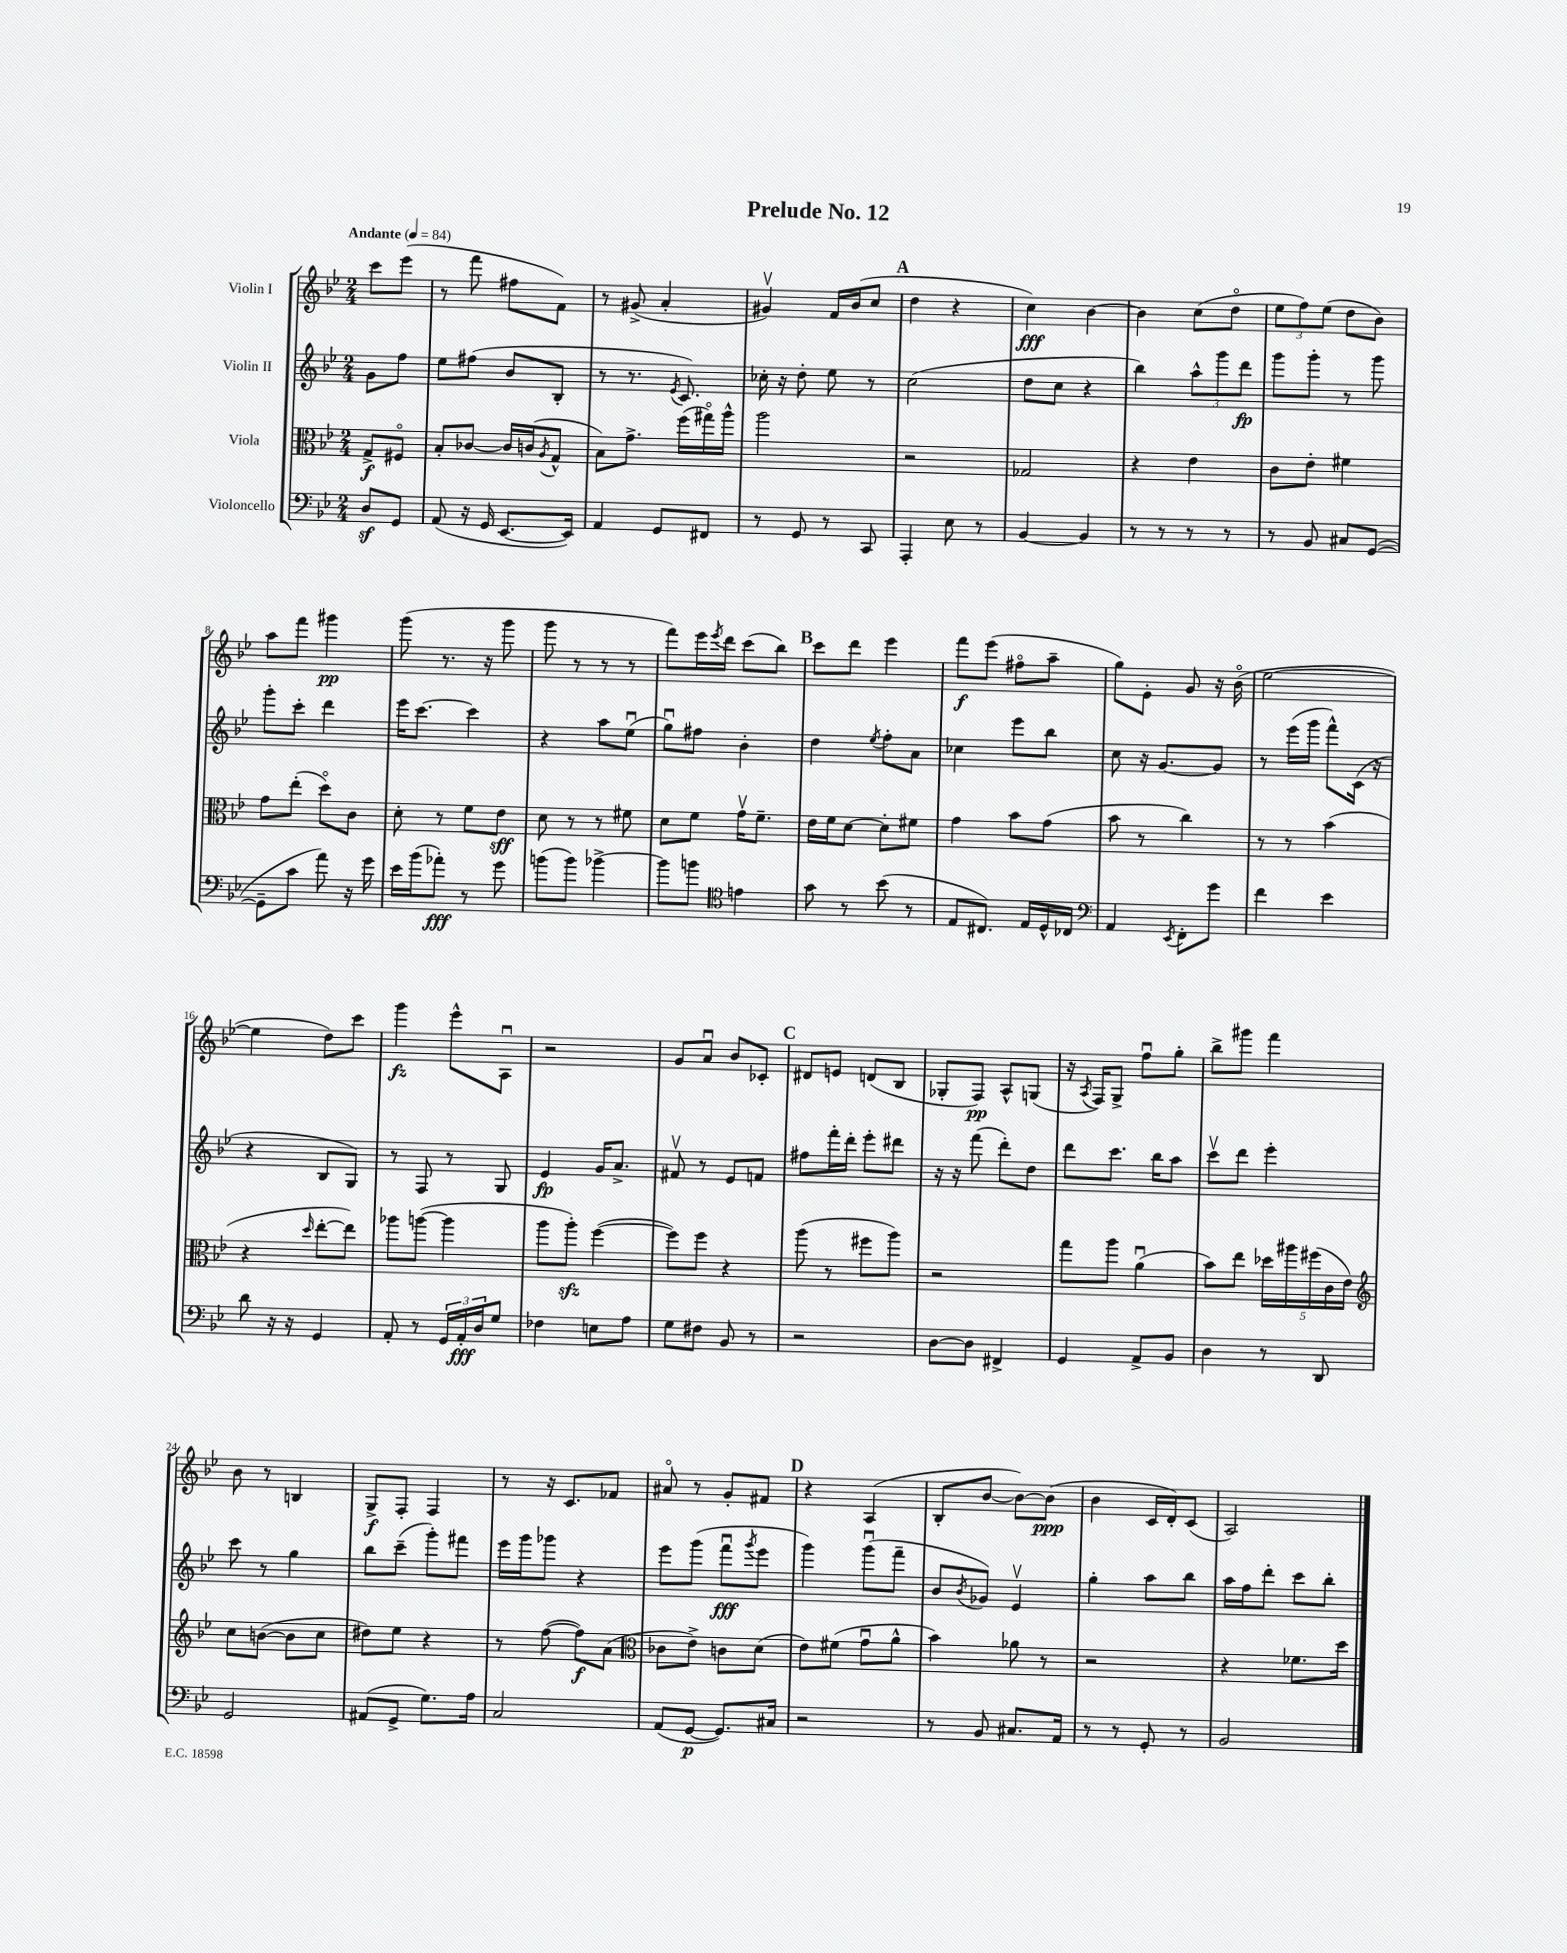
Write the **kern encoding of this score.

**kern	**dynam	**kern	**dynam	**kern	**dynam	**kern	**dynam
*part4	*part4	*part3	*part3	*part2	*part2	*part1	*part1
*staff4	*staff4	*staff3	*staff3	*staff2	*staff2	*staff1	*staff1
*I"Violoncello	*	*I"Viola	*	*I"Violin II	*	*I"Violin I	*
*clefF4	*	*clefC3	*	*clefG2	*	*clefG2	*
*k[b-e-]	*	*k[b-e-]	*	*k[b-e-]	*	*k[b-e-]	*
*M2/4	*	*M2/4	*	*M2/4	*	*M2/4	*
*MM84	*	*MM84	*	*MM84	*	*MM84	*
=	=	=	=	=	=	=	=
!	!	!	!	!	!	!LO:TX:a:B:t=Andante	!
8Dz/L	.	8G^/L	f	8g\L	.	8ccc\L	.
8GG/J	.	8F#X/J	.	8ff\J	.	(8eee-\J	.
=1	=1	=1	=1	=1	=1	=1	=1
(8AA/	.	8B-'/L	.	8ee-\L	.	8r	.
16r	.	[8c-X/J	.	(8ff#X\J	.	8fff\	.
16GG/	.	.	.	.	.	.	.
[8.EE-/L	.	16c-/LL]	.	8b-/L	.	8ff#X\L	.
.	.	(16cn/J	.	.	.	.	.
.	.	8qA/	.	.	.	.	.
.	.	8G^^/J	.	8B-'/J	.	8f\J)	.
16EE-/Jk])	.	.	.	.	.	.	.
=2	=2	=2	=2	=2	=2	=2	=2
4AA/	.	8B-\L)	.	8r	.	8r	.
.	.	8.g^\J	.	8.r	.	(8g#X^/	.
8GG/L	.	.	.	.	.	4a'/	.
.	.	.	.	8qe-/	.	.	.
.	.	(16ff\LL	.	8.c/)	.	.	.
8FF#X/J	.	16gg#X\)	.	.	.	.	.
.	.	16aa^^\JJ	.	.	.	.	.
=3	=3	=3	=3	=3	=3	=3	=3
8r	.	2aa\	.	16cc-X'\	.	4g#Xv/)	.
.	.	.	.	16r	.	.	.
8GG/	.	.	.	8dd'\	.	.	.
8r	.	.	.	8ee-\	.	16f/LL	.
.	.	.	.	.	.	(16b-/J	.
8CC/	.	.	.	8r	.	8cc/J	.
!!LO:REH:place=s1:t=A
=4	=4	=4	=4	=4	=4	=4	=4
4AAA'/	.	2r	.	(2cc\	.	4dd\	.
8E-\	.	.	.	.	.	4r	.
8r	.	.	.	.	.	.	.
=5	=5	=5	=5	=5	=5	=5	=5
[4BB-/	.	2G-X/	.	8dd\L	.	4cc\)	fff
.	.	.	.	8cc\J	.	.	.
4BB-/]	.	.	.	4r	.	[4b-\	.
=6	=6	=6	=6	=6	=6	=6	=6
8r	.	4r	.	4bb-\)	.	4b-\]	.
8r	.	.	.	.	.	.	.
8r	.	4e-\	.	12aa^^\L	.	(8cc\L	.
.	.	.	.	12ggg\	.	.	.
8r	.	.	.	.	.	8dd\J	.
.	.	.	.	12ddd\J	fp	.	.
=7	=7	=7	=7	=7	=7	=7	=7
8r	.	8c\L	.	8ggg\L	.	12ee-\L	.
.	.	.	.	.	.	12ff\)	.
8BB-/	.	8e-'\J	.	8ggg'\J	.	.	.
.	.	.	.	.	.	(12ee-\J	.
8C#X/L	.	4f#X\	.	8r	.	8dd\L	.
([8GG/J	.	.	.	8ggg\	.	8b-\J)	.
!!LO:LB:g=z
=8	=8	=8	=8	=8	=8	=8	=8
8GG~\L]	.	8g\L	.	8ggg'\L	.	8aa\L	.
8c\J	.	(8ee-'\J	.	8ccc'\J	.	8fff\J	.
8a\)	.	8dd\L)	.	4ddd\	.	4ggg#X\	pp
16r	.	8c\J	.	.	.	.	.
16g\	.	.	.	.	.	.	.
=9	=9	=9	=9	=9	=9	=9	=9
16e-\LL	.	8d'\	.	16eee-\KL	.	(8ggg\	.
(16b-\J	.	.	.	[8.ccc\J	.	.	.
8a-X'\J)	fff	8r	.	.	.	8.r	.
8r	.	8f\L	.	4ccc\]	.	.	.
.	.	.	.	.	.	16r	.
8g\	.	8e-\J	sff	.	.	8ggg\	.
=10	=10	=10	=10	=10	=10	=10	=10
(8bn\L	.	8d\	.	4r	.	8ggg\	.
8b\J)	.	8r	.	.	.	8r	.
[4b-X^\	.	8r	.	8aa\L	.	8r	.
.	.	8f#X\	.	(8ee-u\J	.	8r	.
=11	=11	=11	=11	=11	=11	=11	=11
8b-\L]	.	8d\L	.	8ggu\L)	.	8fff\L)	.
8bn\J	.	8f\J	.	8ff#X\J	.	16eee-\L	.
.	.	.	.	.	.	8qeee-/	.
.	.	.	.	.	.	16ddd\JJ	.
*clefC4	*	*	*	*	*	*	*
4en\	.	16gv\KL	.	4b-'\	.	(8ccc\L	.
.	.	8.f~\J	.	.	.	.	.
.	.	.	.	.	.	8bb-\J)	.
!!LO:REH:place=s1:t=B
=12	=12	=12	=12	=12	=12	=12	=12
8g\	.	16e-\LL	.	4dd\	.	8ccc\L	.
.	.	16f\J	.	.	.	.	.
8r	.	[8d\J	.	.	.	8ddd\J	.
.	.	.	.	8qee-/	.	.	.
(8b-\	.	8d'\L]	.	8ff'\L	.	4eee-\	.
8r	.	8f#X\J	.	8a\J	.	.	.
=13	=13	=13	=13	=13	=13	=13	=13
8E-/L	.	4g\	.	4cc-X\	.	8fff\L	f
8.C#X/J)	.	.	.	.	.	(8eee-\J	.
.	.	8b-\L	.	8eee-\L	.	8ff#X\L	.
16E-/LL	.	.	.	.	.	.	.
16D^^/	.	(8g\J	.	8bb-\J	.	8aa~\J	.
16C-X/JJ	.	.	.	.	.	.	.
=14	=14	=14	=14	=14	=14	=14	=14
*clefF4	*	*	*	*	*	*	*
4AA/	.	8b-\	.	8cc\	.	8gg\L)	.
.	.	8r	.	16r	.	8e-'\J	.
.	.	.	.	[8.g/L	.	.	.
8qEE-/	.	.	.	.	.	.	.
8FF'\L	.	4cc\)	.	.	.	8g/	.
8g\J	.	.	.	8g/J]	.	16r	.
.	.	.	.	.	.	(16b-\	.
=15	=15	=15	=15	=15	=15	=15	=15
4f\	.	8r	.	8r	.	[2ee-\	.
.	.	8r	.	(16eee-\LL	.	.	.
.	.	.	.	16ggg\JJ	.	.	.
4e-\	.	(4b-\	.	8fff^^\L)	.	.	.
.	.	.	.	(16c\Jk	.	.	.
.	.	.	.	16r	.	.	.
!!LO:LB:g=z
=16	=16	=16	=16	=16	=16	=16	=16
8d\	.	4r	.	4r	.	4ee-\]	.
16r	.	.	.	.	.	.	.
16r	.	.	.	.	.	.	.
.	.	16qqdd/	.	.	.	.	.
4GG/	.	[8ee-'\L	.	8B-/L	.	8dd\L)	.
.	.	8ee-\J])	.	8G/J)	.	8ccc\J	.
=17	=17	=17	=17	=17	=17	=17	=17
8AA'/	.	8aa-X\L	.	8r	.	4ggg\	fz
8r	.	([8aan\J	.	8F/	.	.	.
24GG/LL	.	4aa\]	.	8r	.	8eee-^^\L	.
24AA'/	fff	.	.	.	.	.	.
24D/J	.	.	.	.	.	.	.
8G/J	.	.	.	8G/	.	8Au\J	.
=18	=18	=18	=18	=18	=18	=18	=18
4F-X\	.	8aa\L	.	4e-/	fp	2r	.
.	.	8aazz'\J)	.	.	.	.	.
8En\L	.	([4ff\	.	16g/KL	.	.	.
.	.	.	.	8.a^/J	.	.	.
8A\J	.	.	.	.	.	.	.
=19	=19	=19	=19	=19	=19	=19	=19
8G\L	.	8ff\L])	.	8f#Xv/	.	8g/L	.
8F#X\J	.	8ff\J	.	8r	.	8au/J	.
8BB-/	.	4r	.	8e-/L	.	8b-/L	.
8r	.	.	.	8fn/J	.	8c-X'/J	.
!!LO:REH:place=s1:t=C
=20	=20	=20	=20	=20	=20	=20	=20
2r	.	(8aa\	.	8ff#X\L	.	8d#X/L	.
.	.	8r	.	16fff'\L	.	8en/J	.
.	.	.	.	16ddd'\JJ	.	.	.
.	.	8ff#X\L	.	8eee-'\L	.	(8dn/L	.
.	.	8aa\J)	.	8ddd#X\J	.	8B-/J	.
=21	=21	=21	=21	=21	=21	=21	=21
[8D\L	.	2r	.	16r	.	8G-X'/L	.
.	.	.	.	16r	.	.	.
8D\J]	.	.	.	(8fff\	.	8F/J)	pp
4FF#X^/	.	.	.	8ddd'\L)	.	8A^^/L	.
.	.	.	.	8dd\J	.	(8Gn/J	.
=22	=22	=22	=22	=22	=22	=22	=22
4GG/	.	8gg\L	.	8ddd\L	.	16r	.
.	.	.	.	.	.	8qA/	.
.	.	.	.	.	.	16F/KL)	.
.	.	8aa\J	.	8.ccc\J	.	8G^/J	.
8AA^/L	.	(4au\	.	.	.	8ffu\L	.
.	.	.	.	16bb-\KL	.	.	.
8BB-/J	.	.	.	8aa\J	.	8gg'\J	.
=23	=23	=23	=23	=23	=23	=23	=23
4D\	.	8b-\L)	.	8cccv\L	.	8bb-^\L	.
.	.	8ee-\J	.	8ddd\J	.	8ggg#X\J	.
8r	.	20dd-X\LL	.	4eee-'\	.	4fff\	.
.	.	20aa#X\	.	.	.	.	.
.	.	(20ff#X\	.	.	.	.	.
8DD/	.	.	.	.	.	.	.
.	.	20c\	.	.	.	.	.
.	.	20e-\JJ)	.	.	.	.	.
!!LO:LB:g=z
=24	=24	=24	=24	=24	=24	=24	=24
*	*	*clefG2	*	*	*	*	*
2GG/	.	8cc\L	.	8ccc\	.	8b-\	.
.	.	([8bn\J	.	8r	.	8r	.
.	.	8b\L]	.	4gg\	.	4Bn/	.
.	.	8cc\J	.	.	.	.	.
=25	=25	=25	=25	=25	=25	=25	=25
(8AA#X/L	.	8dd#X\L)	.	8bb-\L	.	8G^/L	f
8GG^/J	.	8ee-\J	.	(8ccc~\J	.	8F'/J	.
8.G\L)	.	4r	.	8ggg'\L)	.	4F/	.
.	.	.	.	8fff#X\J	.	.	.
16A\Jk	.	.	.	.	.	.	.
=26	=26	=26	=26	=26	=26	=26	=26
2C/	.	8r	.	16eee-\LL	.	8r	.
.	.	.	.	16ggg\J	.	.	.
.	.	([8ff\	.	8ggg-X\J	.	16r	.
.	.	.	.	.	.	8.c/L	.
.	.	8ff\L])	f	4r	.	.	.
.	.	(8a\J	.	.	.	8f-X/J	.
=27	=27	=27	=27	=27	=27	=27	=27
*	*	*clefC3	*	*	*	*	*
(8AA/L	.	8c-X\L	.	8eee-\L	.	8a#X/	.
[8GG/J	p	8e-^\J)	.	(8ggg\J	.	8r	.
8.GG/L])	.	8cn\L	.	8fffu\L	fff	8g'/L	.
.	.	.	.	8qggg/	.	.	.
.	.	(8d\J	.	8eee-\J	.	8f#X/J	.
16C#X/Jk	.	.	.	.	.	.	.
!!LO:REH:place=s1:t=D
=28	=28	=28	=28	=28	=28	=28	=28
2r	.	8e-\L)	.	4ggg\)	.	4r	.
.	.	(8f#X\J	.	.	.	.	.
.	.	8gu\L	.	(8gggu\L	.	(4A/	.
.	.	8a^^\J	.	8fff~\J	.	.	.
=29	=29	=29	=29	=29	=29	=29	=29
8r	.	4b-\)	.	8b-/L	.	8B-'/L	.
.	.	.	.	8qb-/	.	.	.
8BB-/	.	.	.	8g-X/J)	.	[8b-/J	.
8.C#X/L	.	8a-X\	.	4e-v/	.	8b-\L_)	.
.	.	8r	.	.	.	(8b-\J]	ppp
16AA/Jk	.	.	.	.	.	.	.
=30	=30	=30	=30	=30	=30	=30	=30
8r	.	2r	.	4gg'\	.	4b-\	.
8r	.	.	.	.	.	.	.
8GG'/	.	.	.	8aa\L	.	16c/LL	.
.	.	.	.	.	.	16d'/J)	.
8r	.	.	.	8bb-\J	.	(8c/J	.
=31	=31	=31	=31	=31	=31	=31	=31
2BB-/	.	4r	.	16aa\LL	.	2A/)	.
.	.	.	.	16ff\J	.	.	.
.	.	.	.	8ddd'\J	.	.	.
.	.	8.f-X\L	.	8ccc\L	.	.	.
.	.	.	.	8bb-'\J	.	.	.
.	.	16dd\Jk	.	.	.	.	.
==	==	==	==	==	==	==	==
*-	*-	*-	*-	*-	*-	*-	*-
